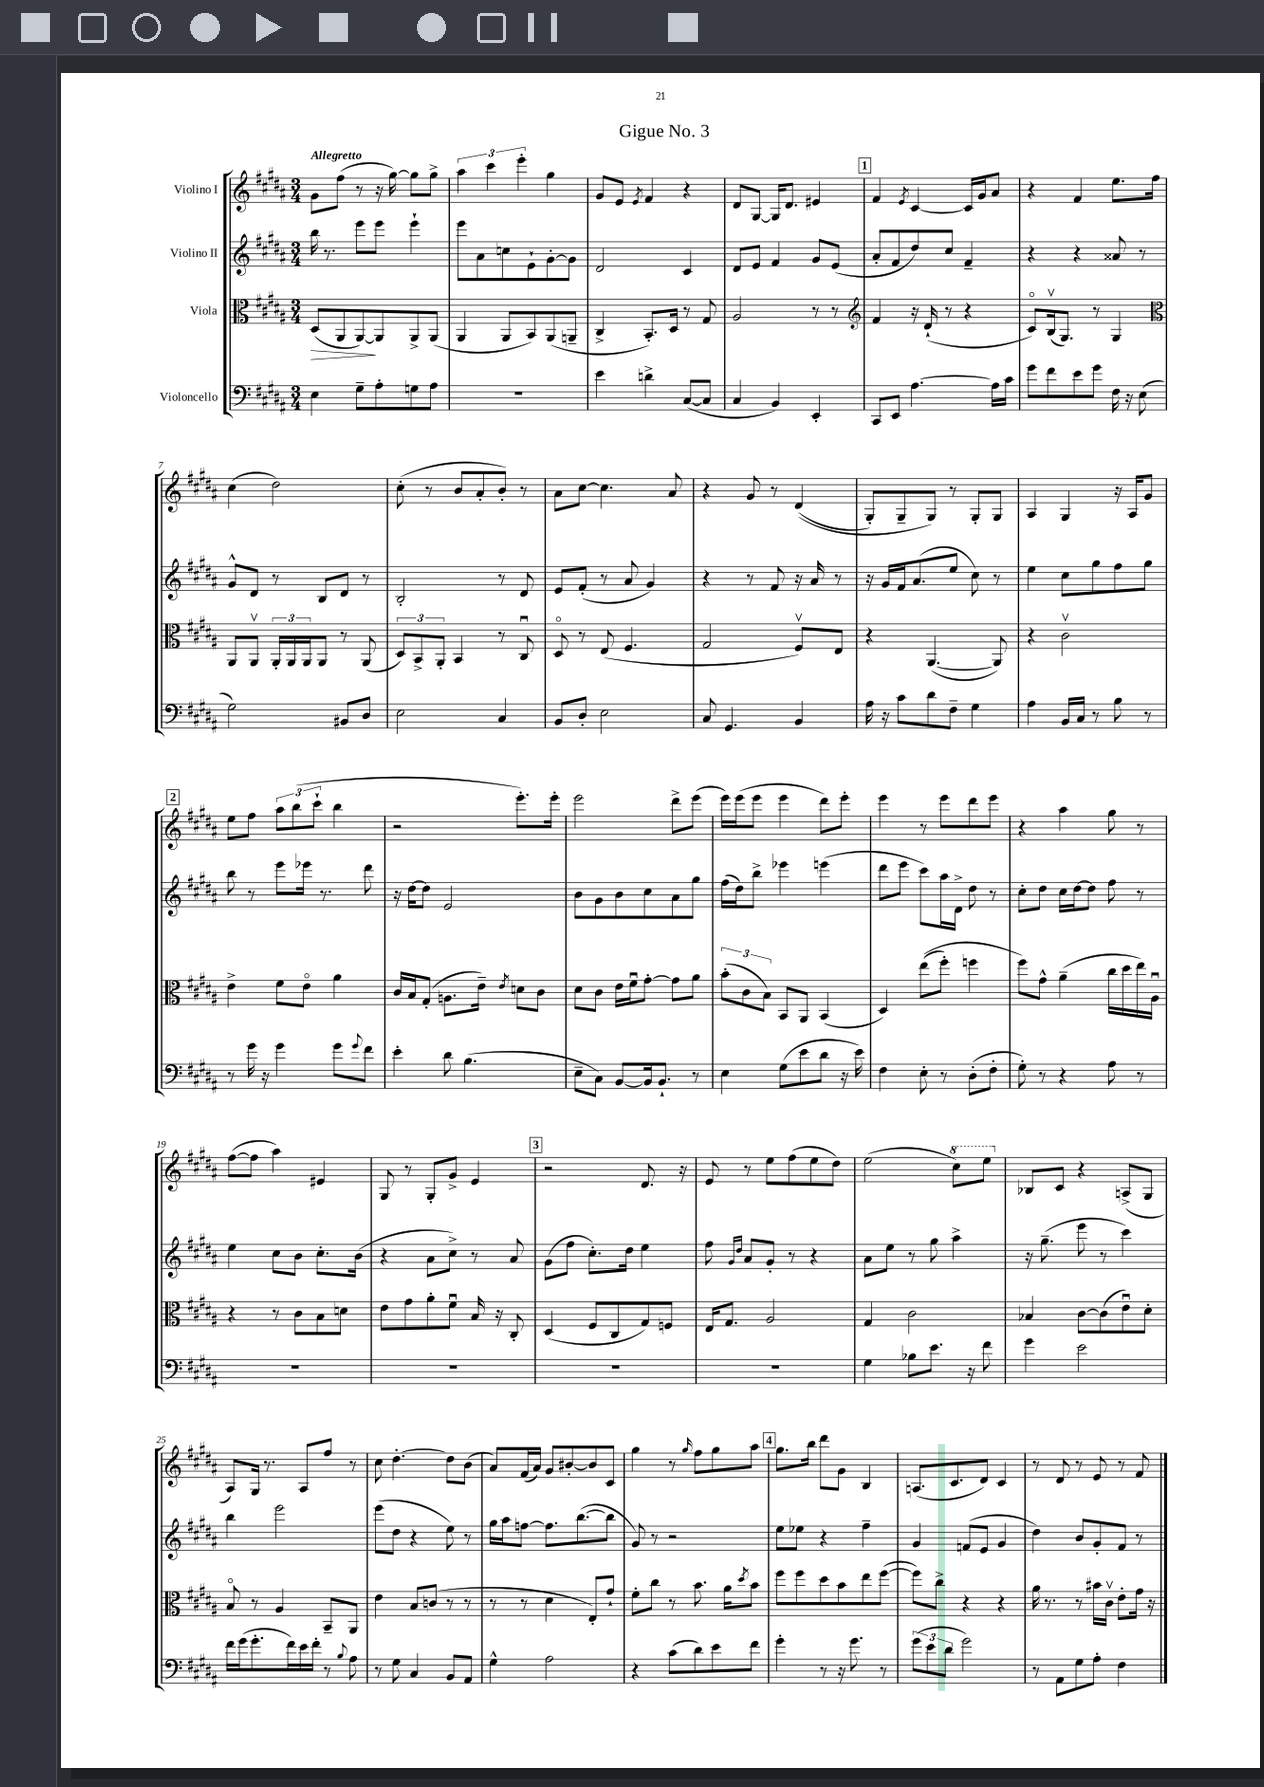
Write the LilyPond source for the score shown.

\header { title = "Gigue No. 3" }
<<
\new StaffGroup <<
\new Staff = "s0" \with { instrumentName = "Violino I" } {
    \clef treble \key b \major \numericTimeSignature \time 3/4 \tempo "Allegretto"
    gis'8 fis''8( r8 r16 gis''16~) gis''8 gis''8-> |
    \tuplet 3/2 { ais''4 cis'''4 e'''4-. } gis''4 |
    gis'8 e'8 \acciaccatura { e'8 } fis'4 r4 |
    dis'8 gis8~ gis16 dis'8. eis'4 |
    \mark \markup { \box "1" } fis'4 \acciaccatura { e'8 } cis'4~ cis'16 gis'16 ais'8 |
    r4 fis'4 e''8. fis''16 |
    cis''4( dis''2) |
    cis''8-.( r8 b'8 ais'8-. b'8-.) r8 |
    ais'8 cis''8~ cis''4. ais'8 |
    r4 gis'8 r8 dis'4(\( |
    gis8-.) gis8-- gis8\) r8 gis8-. gis8 |
    ais4 gis4 r16 ais16 gis'8 |
    \mark \markup { \box "2" } e''8 fis''8 \tuplet 3/2 { ais''8 b''8( cis'''8-! } b''4 |
    r2 e'''8.-.) e'''16-. |
    e'''2 dis'''8-> e'''8( |
    e'''16) e'''16( e'''8 e'''4 dis'''8) e'''8-. |
    e'''4 r8 e'''8 dis'''8 e'''8 |
    r4 ais''4 gis''8 r8 |
    fis''8~( fis''8 ais''4) eis'4 |
    gis8 r8 gis8-. gis'8-> e'4 |
    \mark \markup { \box "3" } r2 dis'8. r16 |
    e'8 r8 e''8 fis''8( e''8 dis''8) |
    e''2( \ottava #1 cis'''8) e'''8 \ottava #0 |
    bes8 cis'8 r4 a8->( gis8 |
    ais8) gis16 r8. ais8 fis''8 r8 |
    cis''8 dis''4.~-. dis''8 b'8( |
    ais'8) fis'16( ais'16) gis'8 bis'8~-. bis'8 cis'8 |
    gis''4 r8 \grace { gis''16 } fis''8 gis''8 ais''8 |
    \mark \markup { \box "4" } gis''8. b''16 dis'''8 gis'8 b4 |
    a8.( cis'8. dis'8) cis'4 |
    r8 dis'8 r8 e'8 r8 fis'8 \bar "|." |
}
\new Staff = "s1" \with { instrumentName = "Violino II" } {
    \clef treble \key b \major \numericTimeSignature \time 3/4
    b''16 r8. e'''8 e'''8 e'''4-! |
    e'''8 ais'8 c''8 e'8-! gis'8~-. gis'8 |
    dis'2 cis'4 |
    dis'8 e'8 fis'4 gis'8 e'8( |
    \mark \markup { \box "1" } ais'8-. fis'8 dis''8) cis''8 fis'4-- |
    r4 r4 aisis'8 r8 |
    gis'8-^ dis'8 r8 b8 dis'8 r8 |
    b2-. r8 dis'8 |
    e'8 fis'8-.( r8 ais'8 gis'4) |
    r4 r8 fis'8 r16 ais'16 r8 |
    r16 gis'16 fis'16 ais'8.( e''8 cis''8) r8 |
    e''4 cis''8 gis''8 fis''8 gis''8 |
    \mark \markup { \box "2" } b''8 r8 e'''8 ees'''16 r8. dis'''8 |
    r16 dis''16~ dis''8 e'2 |
    b'8 gis'8 b'8 cis''8 ais'8 gis''8 |
    fis''16( dis''16) b''8-> ees'''4 e'''4( |
    dis'''8 e'''8 cis'''8) ais''16 dis'16-> dis''8 r8 |
    cis''8-. dis''8 cis''16 dis''16~ dis''8 fis''8 r8 |
    e''4 cis''8 b'8 cis''8.-. b'16( |
    r4 ais'8 cis''8->) r8 ais'8 |
    \mark \markup { \box "3" } gis'8( fis''8 cis''8.-.) dis''16 e''4 |
    fis''8 \grace { gis'16 dis''16 } ais'8 gis'8-. r8 r4 |
    ais'8 e''8 r8 gis''8 ais''4-> |
    r16 gis''8.--( e'''8 r8 cis'''4) |
    b''4 e'''2 |
    e'''8( dis''8 r4 e''8) r8 |
    gis''16 ais''16 f''8~ f''8. b''8.~( b''8 |
    gis'8) r8 r2 |
    \mark \markup { \box "4" } e''8 ees''8 r4 fis''4-- |
    gis'4 f'8( e'8 gis'4 |
    dis''4) b'8 gis'8-. fis'8 r8 \bar "|." |
}
\new Staff = "s2" \with { instrumentName = "Viola" } {
    \clef alto \key b \major \numericTimeSignature \time 3/4
    dis8\>( ais,8 ais,8~\!) ais,8 ais,8-> ais,8( |
    ais,4 ais,8 b,8) ais,8( a,8-- |
    cis4-> b,8.-.) dis16 r8 gis8 |
    ais2 r8 r8 |
    \mark \markup { \box "1" } \clef treble fis'4 r16 dis'16-!( r8 r4 |
    cis'8\flageolet) b16\upbow( gis8.) r8 gis4 |
    \clef alto ais,8 ais,8\upbow \tuplet 3/2 { ais,16-. ais,16 ais,16 } ais,8 r8 ais,8( |
    \tuplet 3/2 { dis8) b,8-> ais,8-. } b,4 r8 cis8\downbow |
    dis8\flageolet r8 e8( fis4. |
    gis2 fis8\upbow) e8 |
    r4 ais,4.~( ais,8) |
    r4 cis'2\upbow |
    \mark \markup { \box "2" } e'4-> fis'8 e'8\flageolet ais'4 |
    cis'16 b16 gis8-.( a8. e'16--) \acciaccatura { e'8 } d'8 cis'8 |
    dis'8 cis'8 e'16 fis'16\downbow gis'8~-. gis'8 ais'8 |
    \tuplet 3/2 { b'8-.( cis'8 b8) } b,8 ais,8 b,4( |
    dis4) e''8(\( fis''8-.) f''4 |
    fis''8\) gis'8-^ ais'4--( cis''16 dis''16 e''16) ais16\downbow |
    r4 r8 cis'8 b8 d'8 |
    e'8 gis'8 ais'8-. fis'8\downbow b16 r16 cis8-. |
    \mark \markup { \box "3" } dis4( fis8 cis8 gis8) f8 |
    e16 gis8. ais2 |
    gis4 cis'2 |
    bes4 cis'8~ cis'8( e'8\downbow) dis'8-. |
    b8\flageolet r8 ais4 b,8-- ais,8 |
    e'4 b8 c'8( r8 r8 |
    r8 r8 dis'4 e8-.) gis'8-! |
    fis'8-. cis''8 r8 b'8. ais'16 \acciaccatura { dis''8 } b'8 |
    \mark \markup { \box "4" } fis''8 fis''8 dis''8 b'8 e''8 fis''8~( |
    fis''8) cis''8-> r4 r4 |
    ais'16 r8. r8 bis'16 cis'16\upbow e'8-. gis'16 r16 \bar "|." |
}
\new Staff = "s3" \with { instrumentName = "Violoncello" } {
    \clef bass \key b \major \numericTimeSignature \time 3/4
    e4 gis8-- ais8-. g8 ais8 |
    R2. |
    e'4 d'4-> cis8~( cis8 |
    cis4 b,4) e,4-. |
    \mark \markup { \box "1" } cis,8 e,8 ais4.~ ais16 cis'16 |
    gis'8 fis'8 e'8 gis'8 fis16 r16 e8( |
    gis2) bis,8 dis8 |
    e2 cis4 |
    b,8 dis8-. e2 |
    cis8 gis,4. b,4 |
    ais16 r16 cis'8 dis'8 fis8-- gis4 |
    ais4 b,16 cis16 r8 b8 r8 |
    \mark \markup { \box "2" } r8 gis'16 r16 gis'4 gis'8 \appoggiatura { gis'8 } fis'8 |
    e'4-. dis'8 b4.( |
    e8-- cis8) b,8~ b,16 b,8.-! r8 |
    e4 gis8( e'8 dis'8 r16 e'16) |
    fis4 e8-. r8 dis8-.( fis8-. |
    gis8-.) r8 r4 ais8 r8 |
    R2. |
    R2. |
    \mark \markup { \box "3" } R2. |
    R2. |
    gis4 bes8 e'8. r16 fis'8 |
    gis'4 e'2 |
    fis'16 gis'16( gis'8.-. fis'16) e'16 fis'16-. r8 \appoggiatura { b8 } ais8 |
    r8 gis8 cis4 b,8 ais,8 |
    gis4-^ ais2 |
    r4 cis'8( dis'8) e'8 fis'8 |
    \mark \markup { \box "4" } gis'4-. r8 r16 gis'8. r8 |
    \tuplet 3/2 { gis'8( e'8 dis'8 } gis'2) |
    r8 ais,8 gis8 ais8-. fis4 \bar "|." |
}
>>
>>
